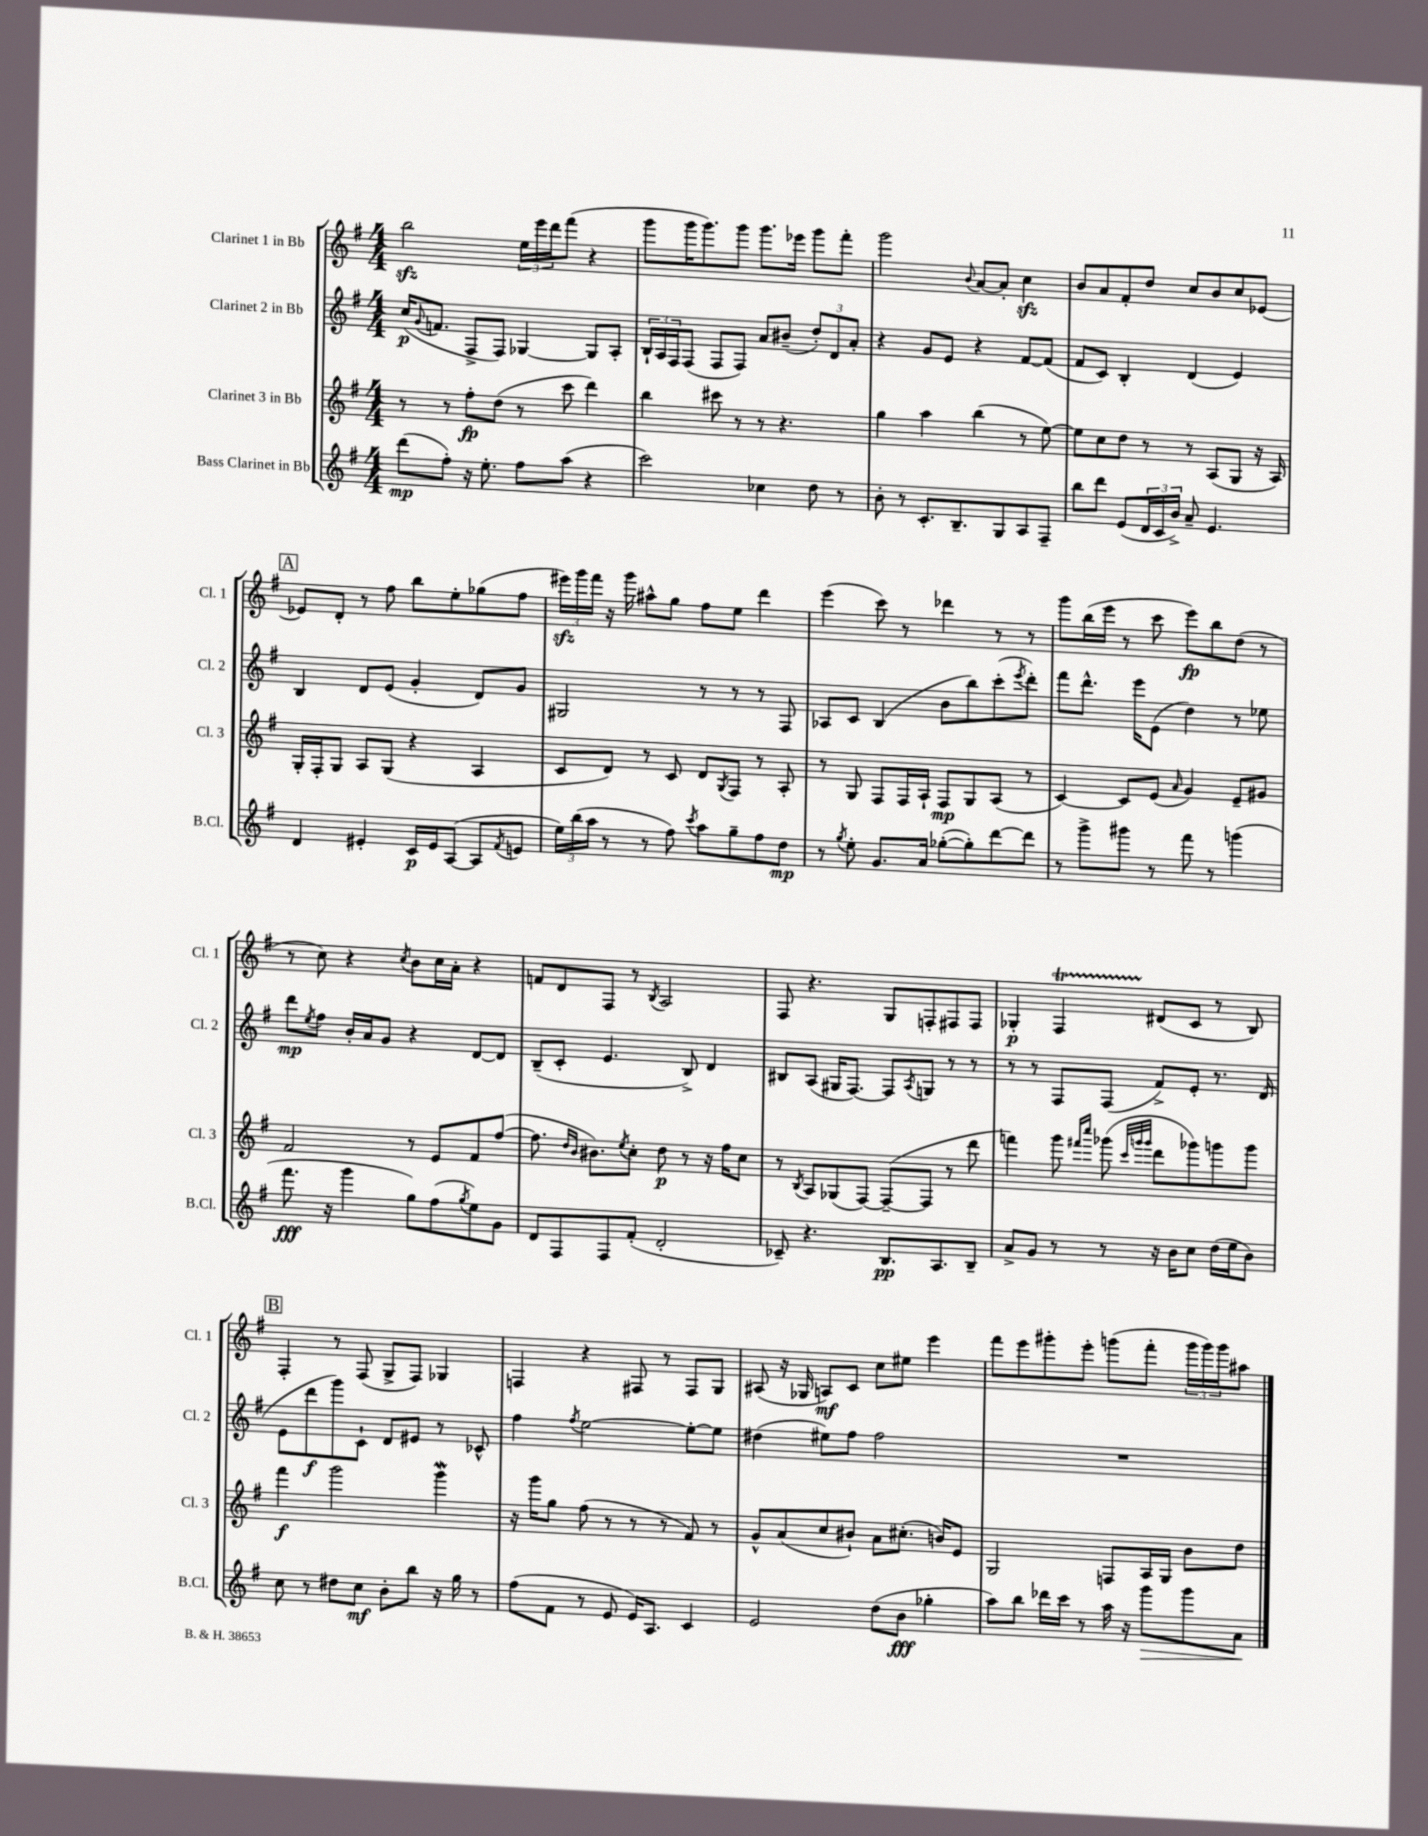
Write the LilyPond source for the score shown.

<<
\new StaffGroup <<
\new Staff = "s0" \with { instrumentName = "Clarinet 1 in Bb" shortInstrumentName = "Cl. 1" } {
    \clef treble \key g \major \numericTimeSignature \time 4/4
    b''2\sfz \tuplet 3/2 { e''16 e'''16 d'''16 } fis'''8( r4 |
    g'''8 g'''16 g'''8.) g'''8 g'''8. ees'''16 g'''8 fis'''8-. |
    g'''2 \appoggiatura { b'8 } a'8~ a'8-. c''4\sfz |
    b'8 a'8 fis'8-. d''8 c''8 b'8 c''8 ees'8~ |
    \mark \markup { \box "A" } ees'8 d'8-. r8 fis''8 b''8 e''8-. ges''8( fis''8 |
    \tuplet 3/2 { eis'''16\sfz) g'''16 fis'''16 } r16 g'''16 ais''8-^ g''8 fis''8 e''8 d'''4 |
    e'''4( c'''8) r8 des'''4 r8 r8 |
    g'''8 b''16( e'''16 r8 c'''8 e'''8\fp) b''8 d''8( r8 |
    r8 c''8) r4 \acciaccatura { c''8 } b'8 c''16 a'16-. r4 |
    f'8 d'8 fis8 r8 \acciaccatura { b8 } a2 |
    fis8 r4. g8 f8-. fis8 fis8 |
    ges4-.\p fis4\startTrillSpan dis'8\stopTrillSpan( c'8 r8 b8) |
    \mark \markup { \box "B" } fis4-. r8 fis8( g8-> fis8) ges4 |
    f4 r4 fis8 r8 fis8 g8 |
    ais8( r16 ges16 a8\mf) c'8 c''8 eis''8 e'''4 |
    fis'''8 e'''8 gis'''8-. e'''8-. g'''8( fis'''8-. \tuplet 3/2 { g'''16 g'''16) g'''16 } ais''8 \bar "|." |
}
\new Staff = "s1" \with { instrumentName = "Clarinet 2 in Bb" shortInstrumentName = "Cl. 2" } {
    \clef treble \key g \major \numericTimeSignature \time 4/4
    c''16\p( \appoggiatura { g'8 } f'8. fis8-> fis8) ges4~ ges8 a8-. |
    \tuplet 3/2 { b16-! a16 fis16 } fis8( fis8 fis8) a'8 bis'8--( \tuplet 3/2 { d''8-.) d'8 a'8-. } |
    r4 g'8 e'8 r4 fis'8~ fis'8( |
    fis'8 c'8) b4-. d'4( e'4) |
    \mark \markup { \box "A" } b4 d'8 e'8( g'4-. d'8) g'8 |
    gis2 r8 r8 r8 fis8 |
    aes8 c'8 b4( b'8 b''8) c'''8-.( \acciaccatura { e'''8 } d'''8-.) |
    fis'''8 d'''8.-^ e'''16 e'8( d''4) r8 ees''8 |
    d'''8\mp \acciaccatura { e''8 } fis''8 b'16-. a'16 g'8 r4 d'8~ d'8 |
    b8--( c'8-. e'4. b8->) d'4 |
    bis8 a8( gis16 fis8.~) fis8 \acciaccatura { a8 } g8 r8 r8 |
    r8 r8 fis8 fis8( fis'8->) e'8-. r8. d'16( |
    \mark \markup { \box "B" } e'8 d'''8\f g'''8) c'8-! d'8 eis'8 r8 ces'8-^ |
    fis''4 \acciaccatura { fis''8 } e''2~ e''8~-. e''8 |
    dis''4( eis''8) fis''8 fis''2 |
    R1 \bar "|." |
}
\new Staff = "s2" \with { instrumentName = "Clarinet 3 in Bb" shortInstrumentName = "Cl. 3" } {
    \clef treble \key g \major \numericTimeSignature \time 4/4
    r8 r8 fis''8-.\fp d''8( r8 c'''8 d'''4) |
    b''4 cis'''8 r8 r8 r4. |
    g''4 a''4 b''4( r8 e''8~) |
    e''8 c''8 d''8 r8 r8 a8( g8 r16 a16) |
    \mark \markup { \box "A" } g16-. fis16-. g8 a8 g8( r4 a4 |
    c'8 d'8) r8 c'8 d'8 \acciaccatura { g8 } fis8 r8 a8-. |
    r8 g8 fis8 fis16 a16-! fis8\mp g8 a8( r8 |
    c'4~) c'8 e'8( \grace { a'16 } g'4) e'8-- gis'8 |
    fis'2 r8 e'8 fis'8 fis''8~( |
    fis''8. \grace { d''16 b'16 } bis'8.) \acciaccatura { e''8 } c''8-. d''8\p r8 r16 fis''16 c''8 |
    r8 \acciaccatura { b8 } a8 ges8( fis8~) fis8~--( fis8 r8 d'''8 |
    f'''4) g'''8 \grace { fis'''16 c''''16 } ges'''8( \grace { c'''32 g'''32 g'''32 } d'''8 ges'''8) g'''8 g'''8 |
    \mark \markup { \box "B" } fis'''4\f g'''2 g'''4\mordent |
    r16 g'''16 g''8 fis''8( r8 r8 r8 fis'8) r8 |
    g'8-^ a'8( c''8 bis'8-!) a'8 cis''8.-.( b'16) e'8 |
    g2 f8 a16 g16 b'8 d''8 \bar "|." |
}
\new Staff = "s3" \with { instrumentName = "Bass Clarinet in Bb" shortInstrumentName = "B.Cl." } {
    \clef treble \key g \major \numericTimeSignature \time 4/4
    d'''8\mp( fis''8-.) r16 e''8.-. fis''8 a''8( r4 |
    c'''2) ces''4 d''8 r8 |
    b'8-. r8 c'8.-. b8.-- g8 a8 fis8-- |
    b''8 d'''8 e'8( \tuplet 3/2 { d'16 c'16 b'16->) } a'8-- e'4. |
    \mark \markup { \box "A" } d'4 eis'4-. c'16\p eis'16 a8~( a8 \acciaccatura { fis'8 } e'8 |
    \tuplet 3/2 { e''16) b''16( a''16 } r8 r8 fis''8) \acciaccatura { c'''8 } a''8 g''8-- fis''8 d''8\mp |
    r8 \acciaccatura { g''8 } e''8-. g'8. a'16 ges''8~-.( ges''8-.) d'''8~ d'''8 |
    r8 g'''8-> gis'''8 r8 fis'''8 r8 g'''4( |
    fis'''8.\fff r16 g'''4 g''8) fis''8( \acciaccatura { g''8 } e''8) g'8 |
    d'8 fis8 fis8 fis'8-.( d'2-. |
    ces'8--) r4. b8.\pp a8. b8-- |
    a'8-> g'8 r8 r8 r16 b'16 c''8 d''16( e''16 b'8) |
    \mark \markup { \box "B" } c''8 r8 dis''8 c''8\mf b'8-. b''8 r16 g''16 r8 |
    fis''8( fis'8 r8 e'8 e'16) a8. c'4 |
    e'2 d''8( b'8\fff ges''4-. |
    a''8) b''8 des'''16 c'''16 r8 a''16 r16 g'''8\> g'''8 a'8\! \bar "|." |
}
>>
>>
\layout { \context { \Score \remove "Bar_number_engraver" } }
